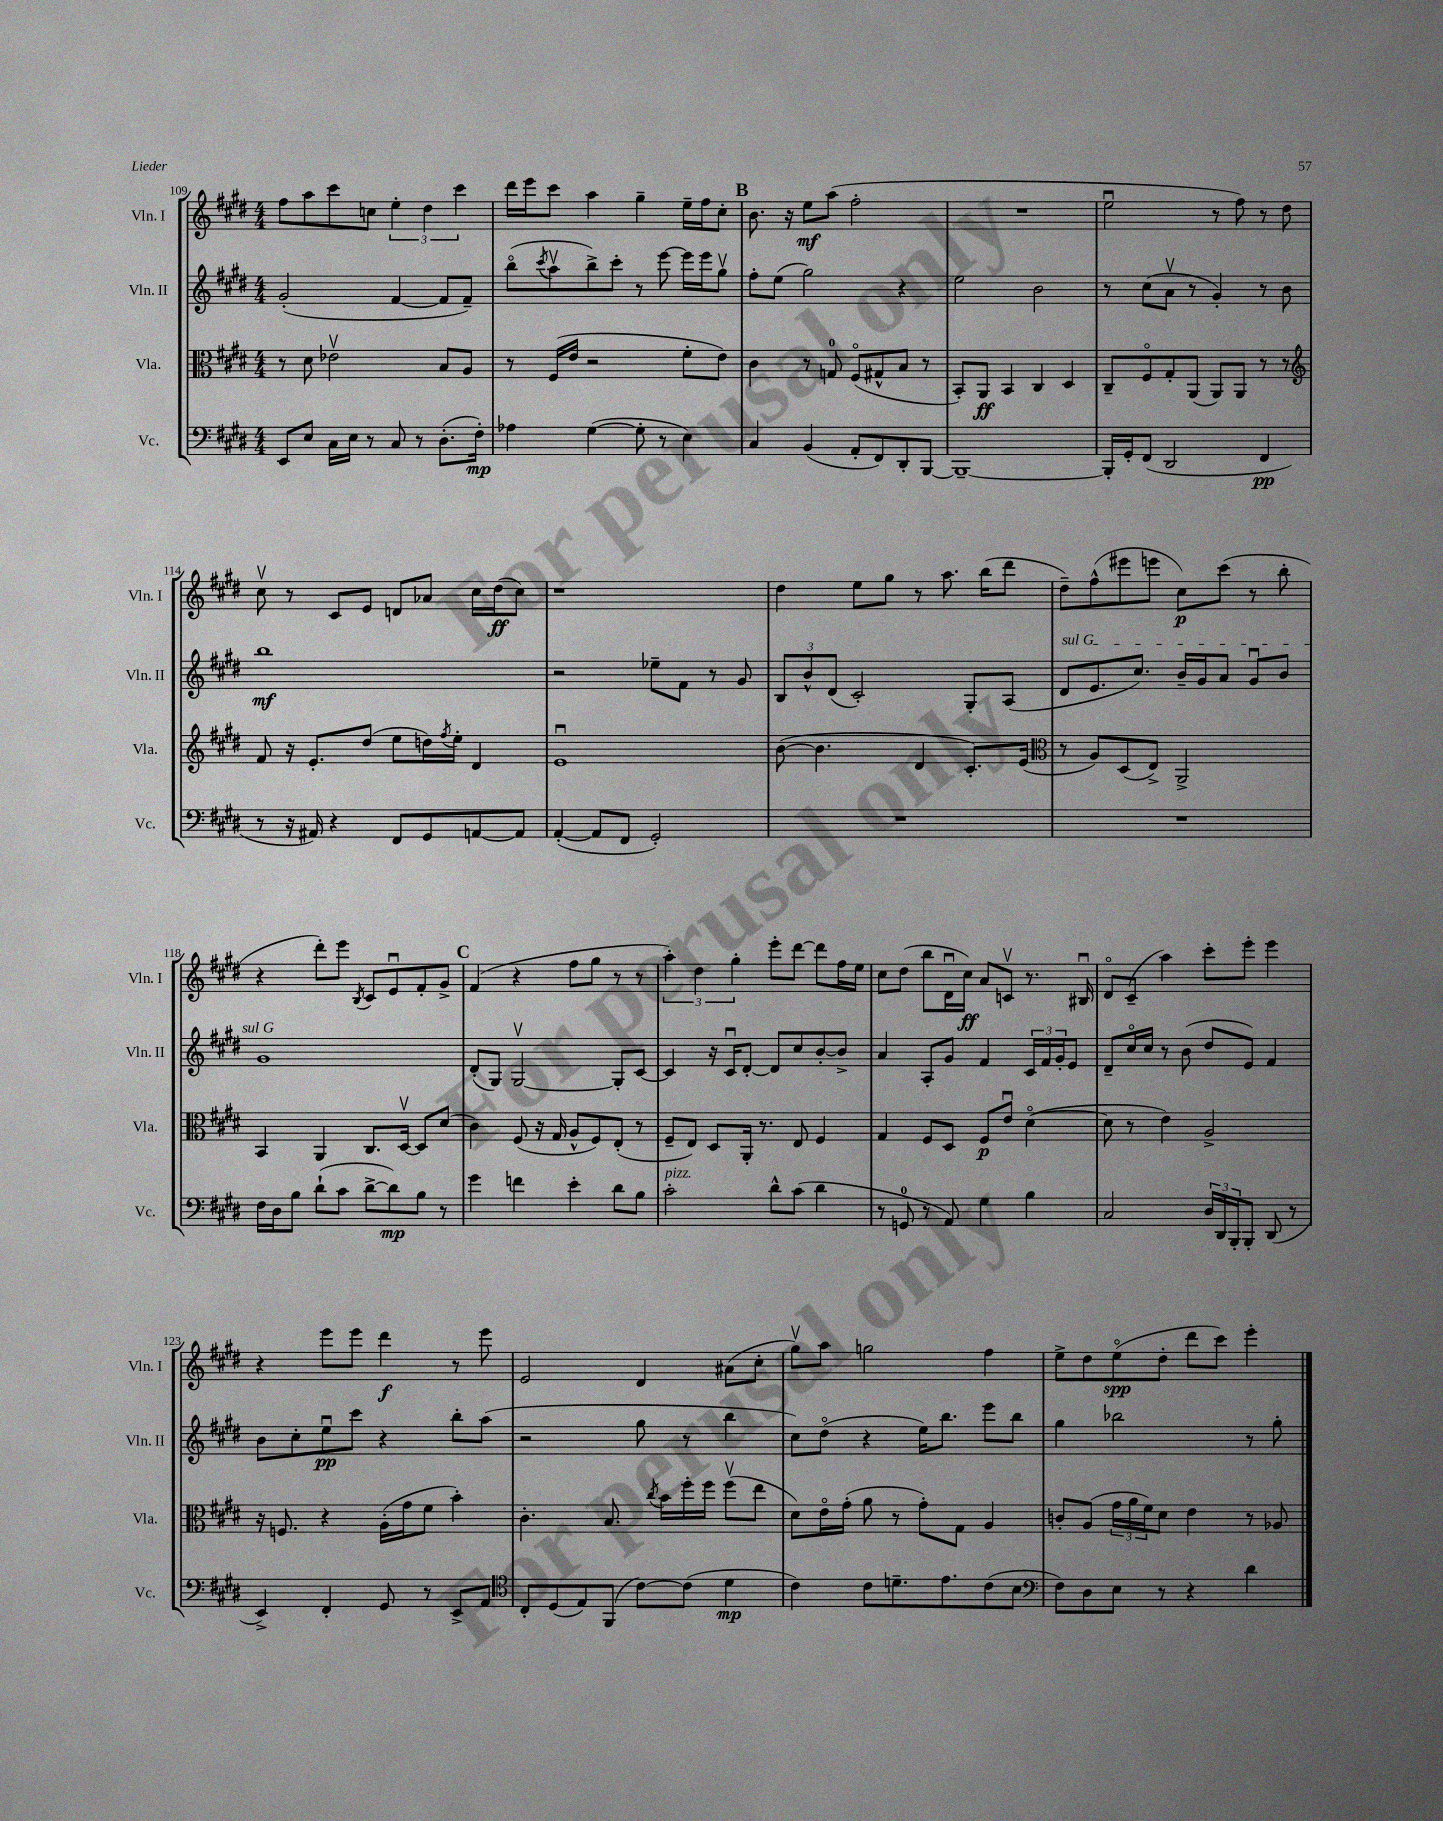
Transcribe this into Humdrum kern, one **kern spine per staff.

**kern	**kern	**kern	**kern
*staff4	*staff3	*staff2	*staff1
*clefF4	*clefC3	*clefG2	*clefG2
*k[f#c#g#d#]	*k[f#c#g#d#]	*k[f#c#g#d#]	*k[f#c#g#d#]
*M4/4	*M4/4	*M4/4	*M4/4
8EE/L	8r	(2g#'/	8ff#\L
8E/J	8d#\	.	8aa\
16C#\LL	2e-v\	.	8ccc#\
16E\JJ	.	.	.
8r	.	.	8cc\J
8C#/	.	[4f#/	6ee'\
8r	.	.	.
.	.	.	6dd#\
(8.D#'\L	8B/L	8f#/]L	.
.	.	.	6ccc#\
.	8A/J	8f#~/J)	.
16F#'\Jk)	.	.	.
=	=	=	=
4A-\	8r	(8bbo\L	16ddd#\LL
.	.	.	16eee\J
.	.	8qccc#/	.
.	(16F#/LL	8aav\	8ccc#\J
.	16e/JJ	.	.
([4G#\	2r	8bb^\)	4aa\
.	.	8ccc#'\J	.
8G#'\]	.	8r	4gg#~\
8r	.	[8eee\	.
4E\)	8f#'\L	16eee\]LL	16ee~\LL
.	.	16eee\J	16ff#\J
.	8e\J)	8gg#v\J	8cc#'\J
=	=	=	=
4C#/	4c#\	8ff#'\L	8.b\
.	.	(8ee\J	.
.	.	.	16r
(4BB/	8r	2gg#\)	8ee\L
.	8G/	.	(8aa\J
8AA'/L	(8F#o/L	.	2ff#'\
8FF#/)	8G#^^/	.	.
8DD#'/	8B/J	4r	.
[8BBB/J	8r	.	.
=	=	=	=
1BBB~_	8BB'/L)	2ee\	1r
.	8AA/J	.	.
.	4BB/	.	.
.	4C#/	2b\	.
.	4D#/	.	.
=	=	=	=
16BBB'/]LL	8C#~/L	8r	2eeu\
16GG#'/J	.	.	.
(8FF#/J	8F#o/	(8cc#\L	.
2DD#/	8G#'/	8av\J	.
.	(8AA/J	8r	.
.	8AA/L)	4g#'/)	8r
.	8AA/J	.	8ff#\)
4FF#/	8r	8r	8r
.	8r	8b\	8dd#\
=	=	=	=
*	*clefG2	*	*
8r	8f#/	1bb	8cc#v\
16r	16r	.	8r
16AA#/)	8.e'/L	.	.
4r	.	.	8c#/L
.	(8dd#/J	.	8e/J
8FF#/L	8ee\L	.	8d/L
8GG#/	16dd\L)	.	8a-/J
.	8qff#/	.	.
.	16ee'\JJ	.	.
[8AA/	4d#/	.	16cc#\LL
.	.	.	(16dd#\J
8AA/]J	.	.	8cc#\J)
=	=	=	=
([4AA'/	1eu	2r	1r
8AA/]L	.	.	.
8FF#/J	.	.	.
2GG#'/)	.	8ee-~\L	.
.	.	8f#\J	.
.	.	8r	.
.	.	8g#/	.
=	=	=	=
1r	([8b\	12B/L	4dd#\
.	.	12b^^/	.
.	4.b\]	.	.
.	.	(12d#/J	.
.	.	2c#'/)	8ee\L
.	.	.	8gg#\J
.	4d#/	.	8r
.	.	.	8.aa\
.	8.c#'/L)	8G#'/L	.
.	.	.	(16bb\LK
.	.	(8A/J	8ddd#\J
.	(16e/Jk	.	.
=	=	=	=
*	*clefC3	*	*
1r	8r	8d#/L	8dd#~\L)
.	8A/L)	8.e/	(8ff#^^\
.	(8D#/	.	8eee#\
.	.	8.cc#/J)	.
.	8E^/J)	.	8eee\J
.	2AA^/	16b~/LL	8cc#\L)
.	.	16g#/J	.
.	.	8a/J	(8ccc#\J
.	.	8g#u/L	8r
.	.	8b/J	8bb'\
=	=	=	=
16F#\LL	4BB/	1g#	4r
16D#\J	.	.	.
8B\J	.	.	.
(8d#`\L	4AA/	.	8ddd#'\L)
8c#\J	.	.	8eee\J
.	.	.	8qB/
[8d#^\L	8.C#/L	.	8c#/L
8d#\])	.	.	8eu/
.	[16D#v/Jk	.	.
8B\J	8D#/]L	.	8f#'/
8r	(8d#/J	.	8g#^/J
=	=	=	=
4g#\	4c#\)	(8d#'/L	(4f#/
.	.	8G#/J)	.
4f\	(8F#/	[2G#v/	4r
.	16r	.	.
.	16G#/	.	.
4e'\	8A^^/L	.	8ff#\L
.	8F#/)	.	8gg#\J
8d#\L	(8E'/J	8G#'/]L	8r
8B\J	8r	[8c#/J	8r
=	=	=	=
2c#'\	8F#~/L	4c#/]	6aa'\)
.	8E/J)	.	.
.	.	.	6dd#\
.	8D#/L	16r	.
.	.	16c#u/LK	.
.	.	.	6gg#'\
.	16AA'/Jk	[8d#'/J	.
.	8.r	.	.
8d#^^\L	.	8d#/]L	8eee'\L
(8c#\J	8E/	8cc#/	[8ddd#\J
4d#\	4F#/	[8b'/	8ddd#\]L
.	.	8b^/]J	16ff#\L
.	.	.	16ee\JJ
=	=	=	=
8r	4G#/	4a/	8cc#\L
8GG/	.	.	(8dd#\J
8r	8F#/L	8A'/L	8bb\L
8AA/)	8D#/J	8g#/J	16d#u\L
.	.	.	16cc#\JJ)
4G#\	8F#/L	4f#/	8a/L
.	8eu/J	.	8cv/J
4B\	([4d#o\	24c#/LL	8.r
.	.	24f#/	.
.	.	24g#'/J	.
.	.	8e/J	.
.	.	.	16B#u/
=	=	=	=
2C#/	8d#\]	8d#~/L	8d#o/L
.	8r	16cc#o/L	(8c#~/J
.	.	16cc#/JJ	.
.	4e\)	8r	4aa\)
.	.	(8b\	.
24D#/LL	2A^/	8dd#/L	8ccc#'\L
24DD#/	.	.	.
24BBB'/J	.	.	.
8BBB'/J	.	8e/J)	8eee'\J
(8DD#/	.	4f#/	4eee\
8r	.	.	.
=	=	=	=
4EE^/)	16r	8b\L	4r
.	8.F/	.	.
.	.	8cc#'\	.
4FF#'/	4r	8eeu\	8eee\L
.	.	8ccc#\J	8eee\J
8GG#/	(16A'\LL	4r	4ddd#\
.	16g#\J	.	.
8r	8f#\J	.	.
8EE^/L	4b'\)	8bb'\L	8r
8AA/J	.	(8aa\J	8eee\
=	=	=	=
*clefC4	*	*	*
8C#'/L	4.c#'\	2r	2e/
(8D#/	.	.	.
8E/)	.	.	.
(8FF#/J	8.B/	.	.
[8c#\L)	.	8gg#\	4d#/
.	8qcc#/	.	.
.	16b\LL	.	.
(8c#\]J	16ff#'\	8r	.
.	16ff#\JJ	.	.
4d#\	(8ff#v\L	4bb\	(8a#\L
.	8ee\J	.	8cc#'\J
=	=	=	=
4c#\)	8d#\L)	8cc#\L)	8gg#v\L)
.	16eo\L	(8dd#o\J	8aa\J
.	(16g#'\JJ	.	.
8c#\L	8a\	4r	2gg\
8.d~\	8r	.	.
.	8g#'\L)	16ee\LK)	.
8.e\	.	8.bb\J	.
.	8G#\J	.	.
(8c#\	4A/	8eee\L	4ff#\
8B\J	.	8bb\J	.
=	=	=	=
*clefF4	*	*	*
8F#\L)	8c'/L	4gg#\	8ee^\L
8D#\	(8A/J	.	8dd#\
8E\J	24g#\LL	2bb-\	(8eeo\
.	24a\	.	.
.	24f#\J)	.	.
8r	8d#\J	.	8dd#'\J
4r	4e\	.	8ddd#\L
.	.	.	8ccc#\J)
4d#\	8r	8r	4eee'\
.	8A-/	8gg#'\	.
==	==	==	==
*-	*-	*-	*-
